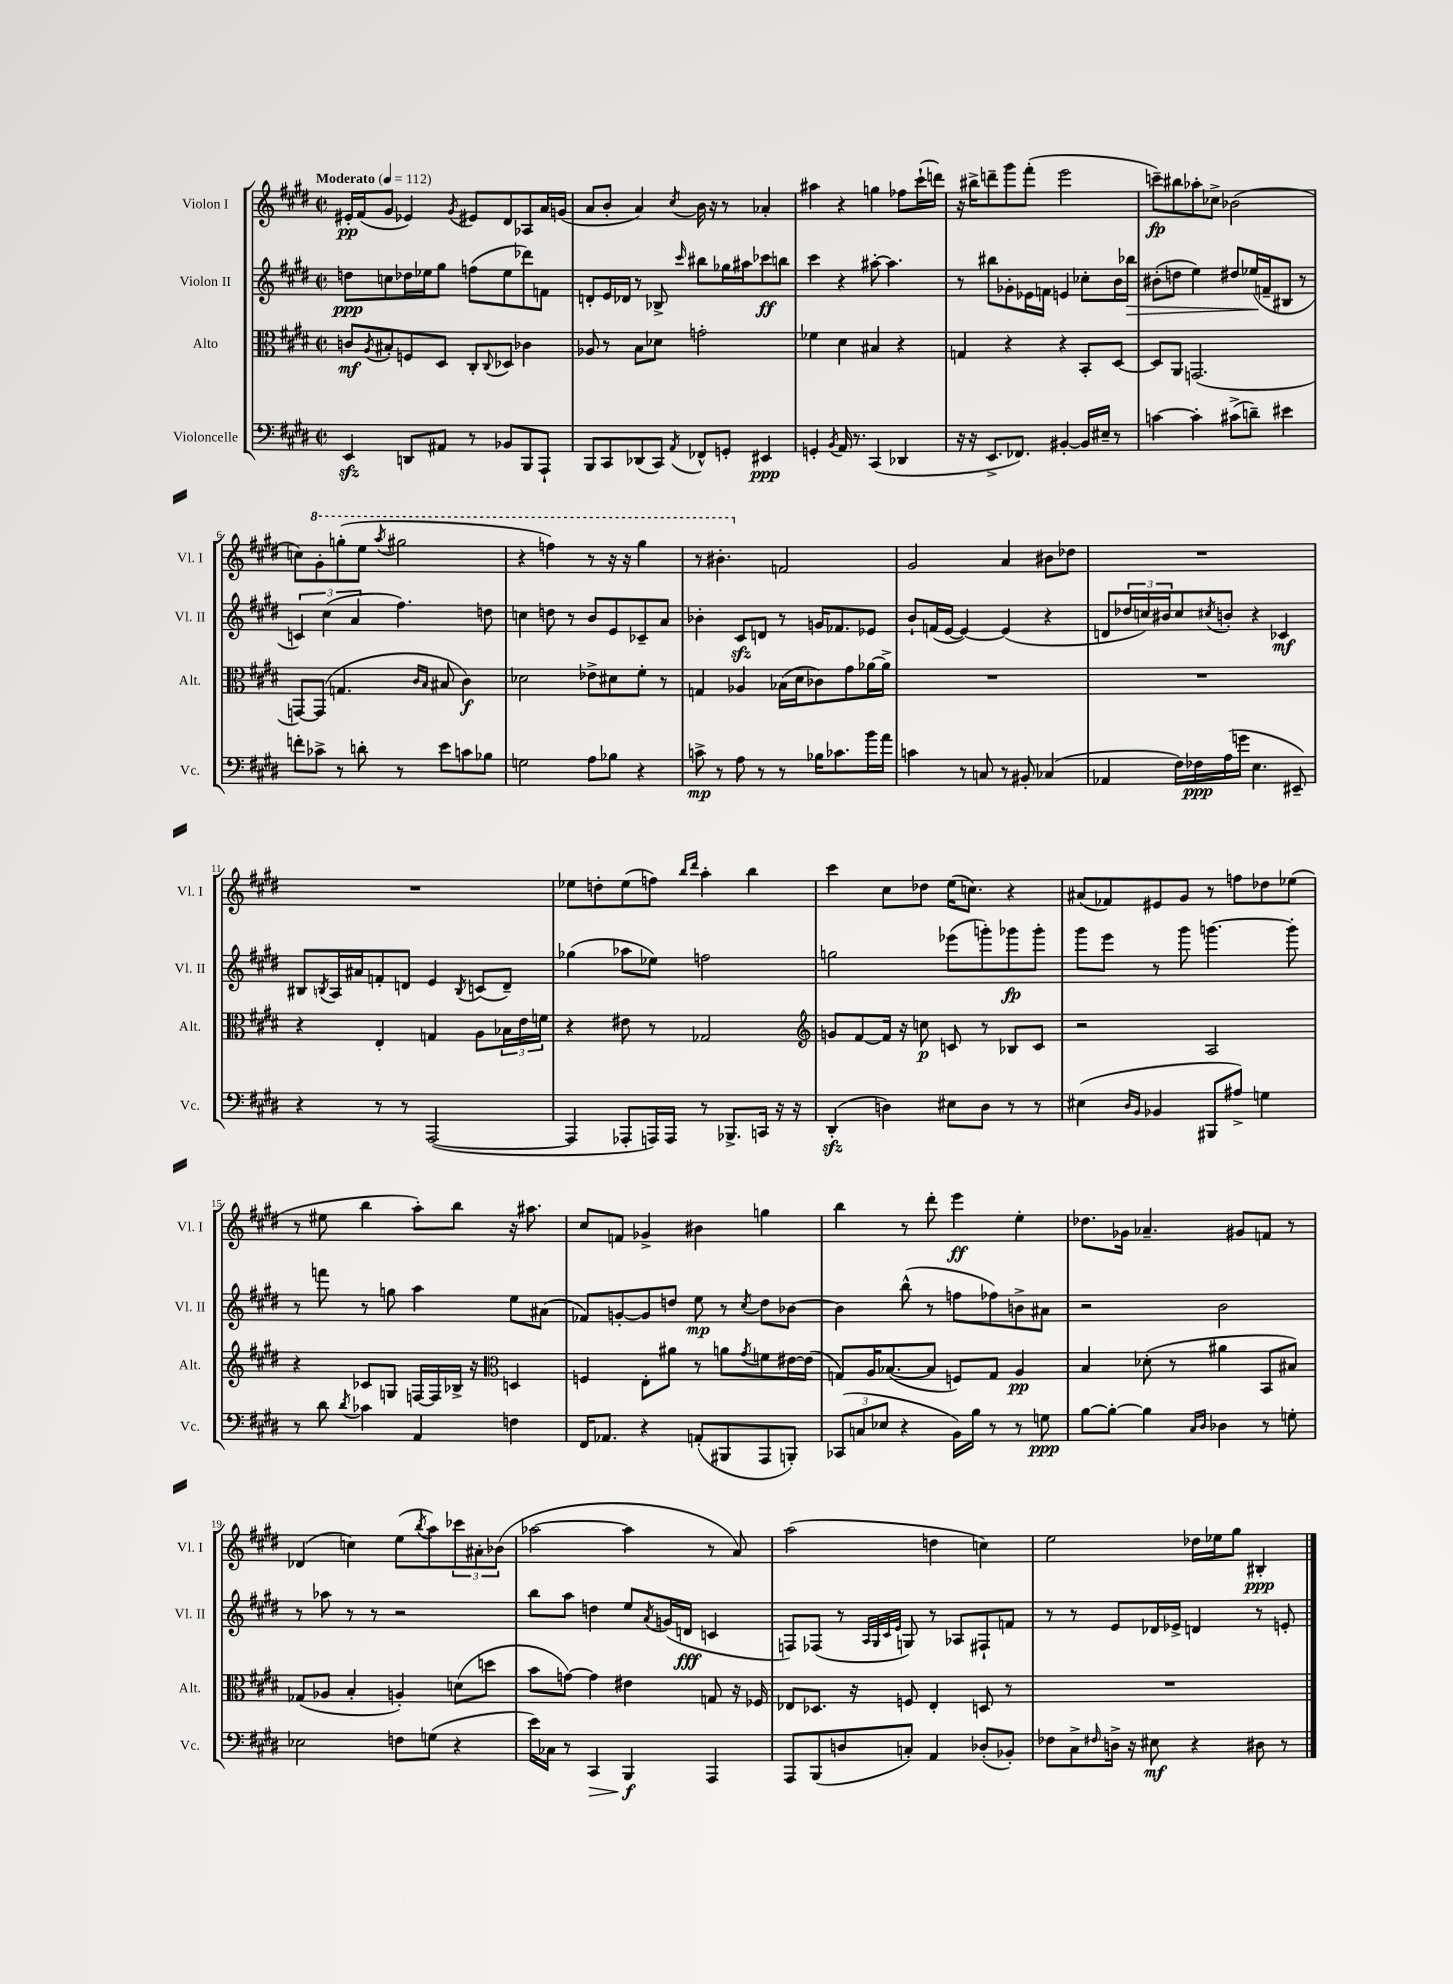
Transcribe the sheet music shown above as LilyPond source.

<<
\new StaffGroup <<
\new Staff = "s0" \with { instrumentName = "Violon I" shortInstrumentName = "Vl. I" } {
    \clef treble \key e \major \defaultTimeSignature \time 2/2 \tempo "Moderato" 4 = 112
    eis'16-.\pp fis'16( gis'8 ees'4) \acciaccatura { gis'8 } eis'8 dis'8 aes8 a'16 g'16( |
    a'8 b'8-. a'4) \acciaccatura { cis''8 } b'16 r16 r8 aes'4-. |
    ais''4 r4 g''4 fes''8 cis'''16-!( d'''16) |
    r16 bis''16-> d'''8-- gis'''8 fis'''8-.( e'''2 |
    c'''8--\fp) bis''8 aes''8-. ces''8-> bes'2( |
    c''8) \ottava #1 gis''8-. g'''8-.( e'''8 \acciaccatura { a'''8 } gis'''2 |
    r4 f'''4) r8 r16 r16 gis'''4 |
    r8 bis''4.-. \ottava #0 f'2 |
    gis'2 a'4 bis'8 des''8 |
    R1 |
    R1 |
    ees''8 d''8-. ees''8( f''8) \grace { b''16 dis'''16 } a''4-. b''4 |
    cis'''4 cis''8 des''8 e''16( c''8.) r4 |
    ais'8( fes'8) eis'8 gis'8 r8 f''8 des''8 ees''8( |
    r8 eis''8 b''4 a''8-.) b''8 r16 ais''8. |
    cis''8 f'8 ges'4-> bis'4 g''4 |
    b''4 r8 dis'''8-. e'''4\ff e''4-. |
    des''8. ges'16 aes'4.-- gis'8 f'8 r8 |
    des'4( c''4) e''8( \acciaccatura { b''8 } a''8) \tuplet 3/2 { ces'''8 ais'8-. bes'8( } |
    aes''2~ aes''4 r8 a'8) |
    a''2( d''4 c''4) |
    e''2 des''16 ees''16 gis''8 bis4-.\ppp \bar "|." |
}
\new Staff = "s1" \with { instrumentName = "Violon II" shortInstrumentName = "Vl. II" } {
    \clef treble \key e \major \defaultTimeSignature \time 2/2
    d''8\ppp c''8 des''16 ees''16 gis''8 f''8( ees''8 des'''8) f'8 |
    d'8-. e'16 des'16 r8 bes8-> \grace { cis'''16 } bis''8 ges''16 ais''16 ces'''8\ff b''8 |
    cis'''4 r4 ais''8~-. ais''4. |
    r8 bis''8 ges'8-. ees'16 f'16 e'4 ces''8-. b'16 bes''16\> |
    bis'8-.( d''8 e''4) dis''8 ees''16\!( f'16-- bis8 r8 |
    \tuplet 3/2 { c'4) cis''4( a'4 } fis''4.) d''8 |
    c''4 d''8 r8 b'8 e'8 ces'8-- a'8 |
    bes'4-. cis'8\sfz d'8 r8 g'16 fes'8. ees'8 |
    b'8-! f'16( e'16~ e'4~) e'4( r4 |
    d'8 \tuplet 3/2 { des''16 c''16) bis'16 } c''8 \acciaccatura { cis''8 } b'8-. r4 ces'4\mf |
    bis8 \acciaccatura { b8 } a16 ais'16 f'8-. d'8 e'4 \acciaccatura { b8 } c'8( d'8--) |
    ges''4( aes''8 ees''8) f''2 |
    g''2 ees'''8( g'''8-.) ges'''8\fp ges'''8-. |
    gis'''8 e'''8 r8 gis'''8 g'''4.~ g'''8-. |
    r8 f'''8 r8 g''8 a''4 e''8 ais'8( |
    fes'8) g'8~-. g'8 d''8 e''8\mp r8 \acciaccatura { cis''8 } d''8 bes'8~ |
    bes'4 b''8-^( r8 f''8 fes''8) b'8-> ais'8 |
    r2 b'2 |
    r8 aes''8 r8 r8 r2 |
    b''8 a''8 d''4 e''8 \acciaccatura { a'8 } g'16( d'16\fff c'4 |
    f8) fes8( r8 \grace { a32 gis32 cis'32 e'32 } g8) r8 aes8 fis8-! f'8 |
    r8 r8 e'8 des'16 ees'16-> d'4 r8 e'8-. \bar "|." |
}
\new Staff = "s2" \with { instrumentName = "Alto" shortInstrumentName = "Alt." } {
    \clef alto \key e \major \defaultTimeSignature \time 2/2
    c'8\mf \acciaccatura { a8 } bis8-. f8 dis8 cis8-. \appoggiatura { cis8 } des8 ces'4 |
    aes8 r8 b8 des'8 g'2-. |
    fes'4 dis'4 bis4 r4 |
    g4 r4 r4 b,8-. dis8~ |
    dis8 a,8 g,2.( |
    g,8~) g,8( g4. \grace { cis'16 b16 } bis8 cis'4\f) |
    des'2 ees'8-> dis'8 fis'8-. r8 |
    g4 aes4 bes16( dis'16 ces'8) gis'8 aes'16~ aes'16-> |
    R1 |
    R1 |
    r4 e4-. g4 a8 \tuplet 3/2 { bes16 e'16 f'16 } |
    r4 eis'8 r8 ges2 |
    \clef treble g'8 fis'8~ fis'16 r16 c''8\p c'8 r8 bes8 c'8 |
    r2 a2 |
    r4 ces'8 g8 f16~ f16 bes16-> r16 \clef alto d4 |
    f4 e8-. ais'8 r8 a'8 \acciaccatura { gis'8 } f'8 eis'16~ eis'16( |
    g8) a16 bes8.~( bes8 f8) g8 a4\pp |
    b4 des'8-.( r8 ais'4 b,8 bis8) |
    ges8( aes8 b4-. a4-.) d'8( d''8 |
    b'8 g'8~) g'4 eis'4 g8 r16 fes16 |
    ees8 des8. r16 f8 ees4-. d8 r8 |
    R1 \bar "|." |
}
\new Staff = "s3" \with { instrumentName = "Violoncelle" shortInstrumentName = "Vc." } {
    \clef bass \key e \major \defaultTimeSignature \time 2/2
    e,4\sfz d,8 ais,8 r8 bes,8 b,,8 a,,8-! |
    b,,8 cis,8 des,8( cis,8) \acciaccatura { a,8 } fes,8-^ g,8-. eis,4\ppp |
    g,4-. \acciaccatura { b,8 } a,16 r8. cis,4( des,4 |
    r16 r16 e,8.-> fes,8.) bis,4~-. bis,16 eis16-- r8 |
    c'4~ c'4-. cis'8->( d'8--) eis'4 |
    f'8-. ces'8-> r8 d'8-. r8 e'8 c'8 bes8 |
    g2 a8 bes8 r4 |
    c'8->\mp r8 a8 r8 r8 bes16 ces'8. b'16 a'16 |
    c'4 r8 c8 r8 bis,8-. ces4( |
    aes,4 fis16) fes16\ppp a16( g'16 e4. eis,8--) |
    r4 r8 r8 a,,2~( |
    a,,4 aes,,8-. a,,16) a,,16 r8 bes,,8.-> c,16 r16 r16 |
    dis,4-.\sfz( d4) eis8 d8 r8 r8 |
    eis4( \grace { dis16 b,16 } bes,4 bis,,8 ais8->) g4 |
    r8 dis'8 \acciaccatura { dis'8 } ces'4 a,4 f4 |
    fis,16 aes,8. r4 a,8-.( bis,,8 a,,8 b,,8-.) |
    \tuplet 3/2 { ces,8( c8 ees8 } r4 b,16) b16 r8 r8 g8\ppp |
    b8~ b8~-. b4 \grace { cis16 dis16 } des4 r8 g8-. |
    ees2 f8 g8( r4 |
    e'16) ces16 r8 cis,4\> b,,4\f\! a,,4 |
    a,,8 b,,8( d8 c8-.) a,4 des8-.( bes,8-.) |
    fes8 cis8-> \grace { fis16 } d16-> r16 eis8\mf r4 dis8 r8 \bar "|." |
}
>>
>>
